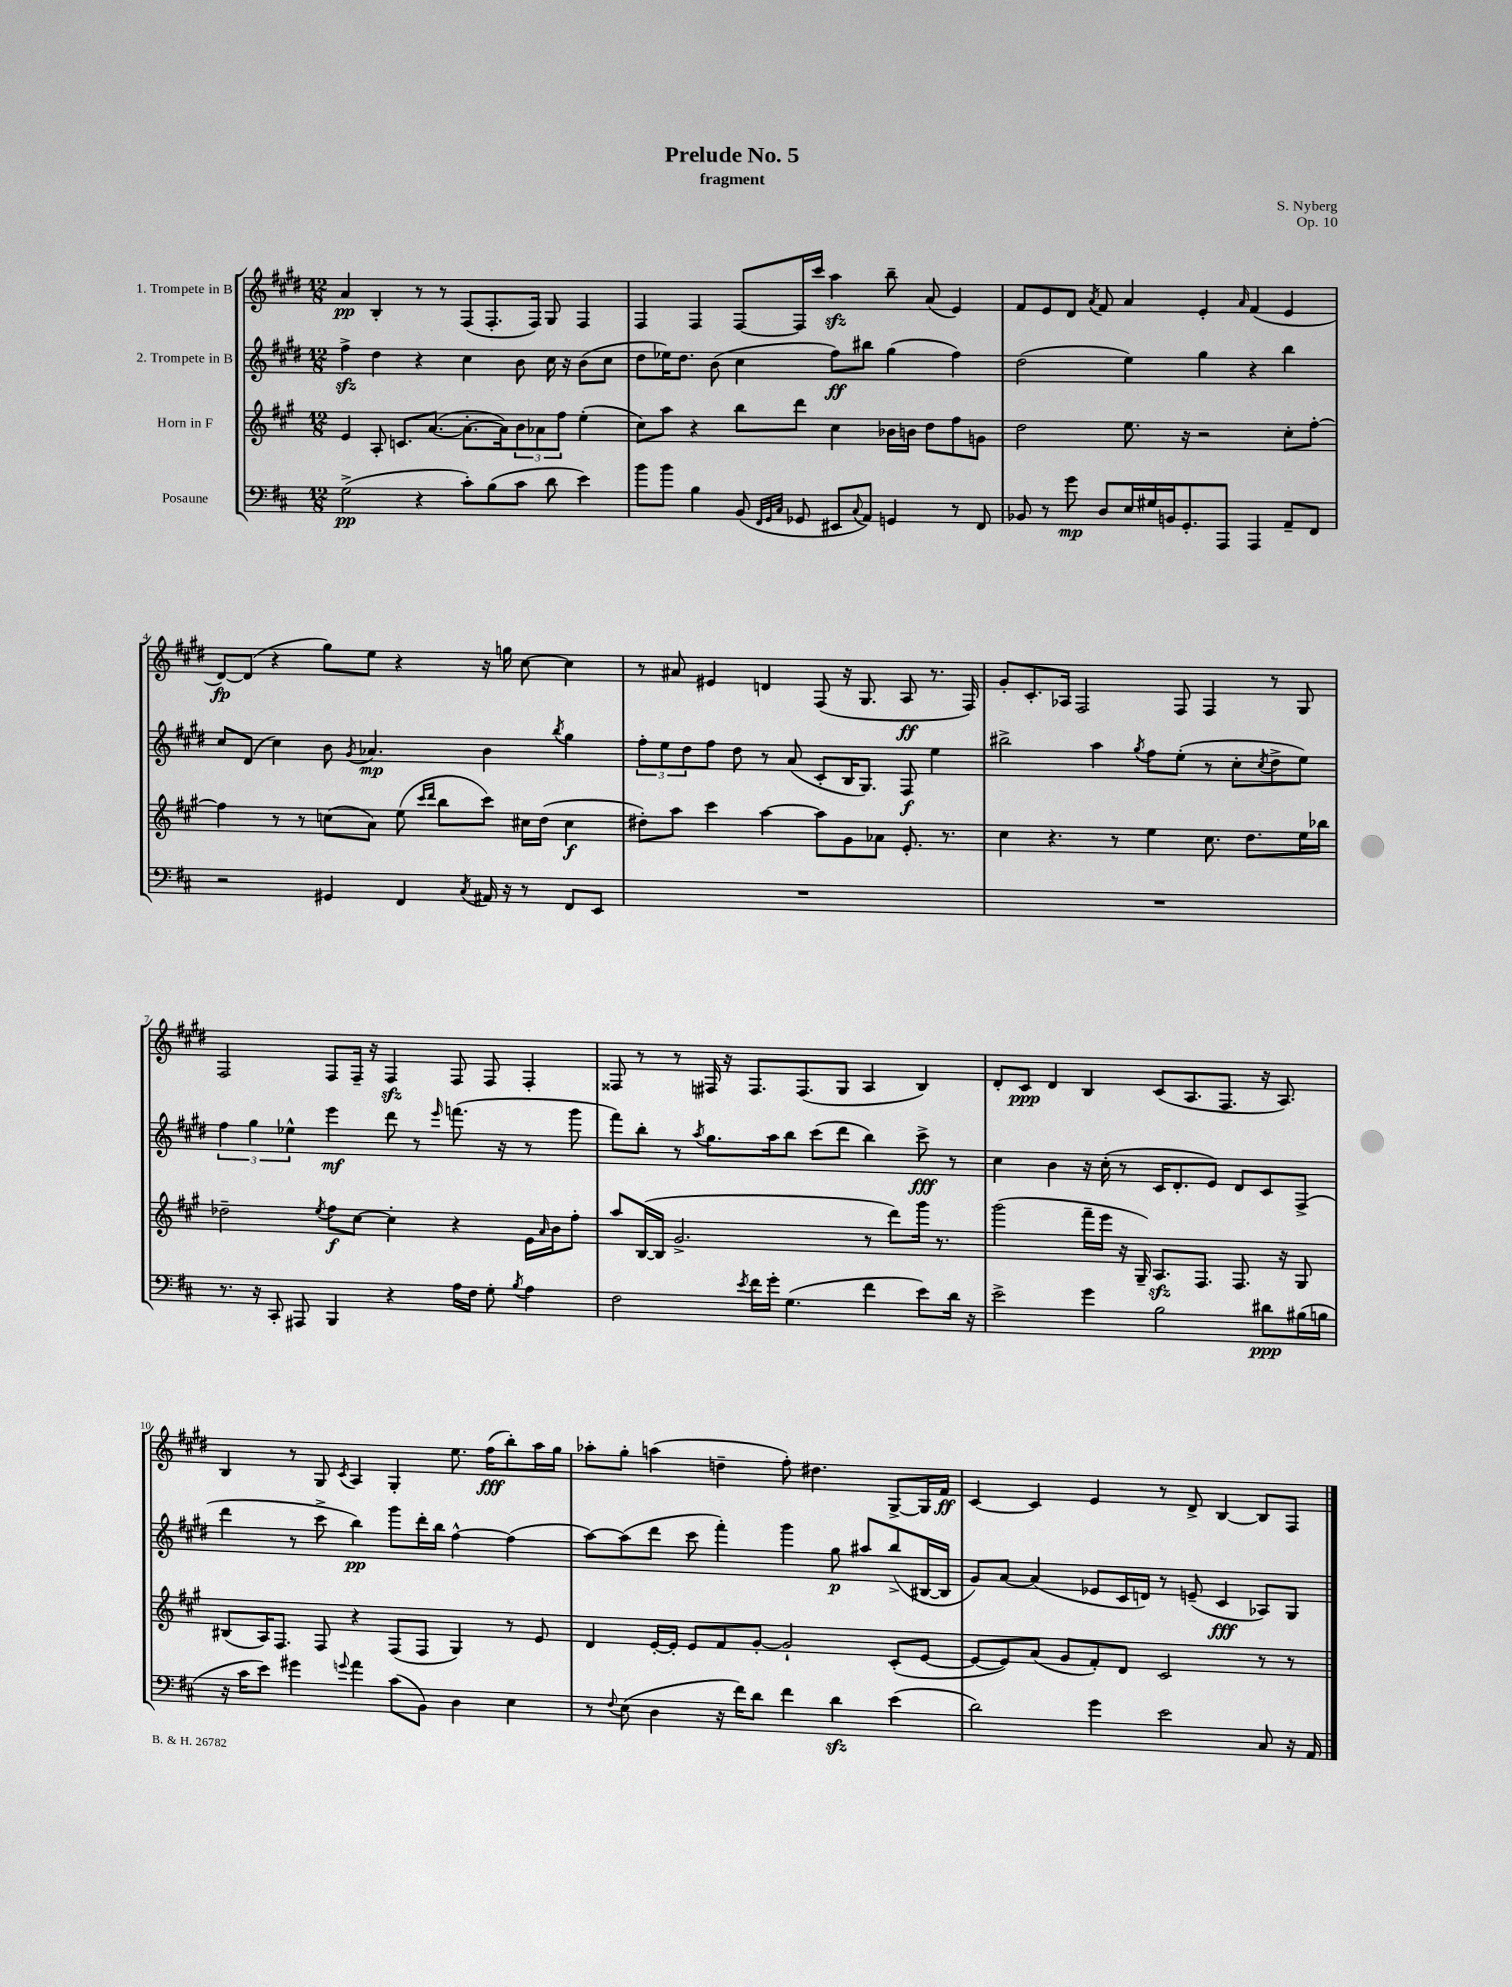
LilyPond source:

\header { title = "Prelude No. 5" composer = "S. Nyberg" subtitle = "fragment" opus = "Op. 10" }
<<
\new StaffGroup <<
\new Staff = "s0" \with { instrumentName = "1. Trompete in B" } {
    \clef treble \key e \major \numericTimeSignature \time 12/8
    a'4\pp b4-. r8 r8 fis8( fis8.-. fis16) gis8 fis4 |
    fis4 fis4 fis8~ fis16 cis'''16 a''4\sfz b''8-- a'8( e'4) |
    fis'8 e'8 dis'8 \acciaccatura { a'8 } fis'8 a'4 e'4-. \grace { a'16 } fis'4( e'4 |
    dis'8~\fp) dis'8( r4 gis''8) e''8 r4 r16 g''16 cis''8~ cis''4 |
    r8 ais'8 eis'4 d'4 fis8( r16 gis8. a8\ff r8. fis16) |
    gis'8-. cis'8.-. aes16 fis2 fis8 fis4 r8 gis8 |
    fis2 fis8 fis16-- r16 fis4\sfz fis8 fis8 fis4-. |
    fisis8 r8 r8 fis16 r16 fis8. fis8.( gis8 a4 b4) |
    dis'8-. cis'8\ppp dis'4 b4 cis'8( a8. fis8. r16 a8.) |
    b4 r8 gis8 \acciaccatura { cis'8 } a4 gis4-. e''8. fis''16\fff( b''8-.) a''16 gis''16 |
    aes''8-. gis''8-. a''4( d''4-- fis''8-.) dis''4. gis8~-> gis16 fis'16\ff |
    cis'4~ cis'4 e'4 r8 dis'8-> b4~ b8 fis8 \bar "|." |
}
\new Staff = "s1" \with { instrumentName = "2. Trompete in B" } {
    \clef treble \key e \major \numericTimeSignature \time 12/8
    fis''4->\sfz dis''4 r4 cis''4 b'8 cis''16 r16 b'8( cis''8 |
    dis''8 ees''16) dis''8. b'8( cis''4 fis''8\ff) bis''8 gis''4( fis''4) |
    dis''2( e''4) gis''4 r4 b''4 |
    cis''8 dis'8( cis''4) b'8 \acciaccatura { gis'8 } aes'4.\mp b'4 \acciaccatura { b''8 } gis''4 |
    \tuplet 3/2 { fis''8-. e''8 dis''8 } fis''8 dis''8 r8 a'8( cis'8-. b16 gis8.) fis8\f e''4 |
    bis''2-> a''4 \acciaccatura { gis''8 } fis''8 e''8-.( r8 cis''8-. \acciaccatura { cis''8 } dis''8-> e''8) |
    \tuplet 3/2 { fis''4 gis''4 ees''4-^ } e'''4\mf dis'''8 r8 \grace { e'''16 } f'''8.( r16 r8 gis'''8 |
    fis'''8) b''8-. r8 \acciaccatura { a''8 } gis''8. a''16 b''8 cis'''8( dis'''8 b''4) cis'''8->\fff r8 |
    cis''4 b'4 r16 cis''16-.( r8 cis'16 dis'8.-. e'8) dis'8 cis'8 fis8->( |
    dis'''4 r8 cis'''8-> b''4\pp) gis'''8 dis'''16-. b''16 fis''4~-^ fis''4( |
    a''8~) a''8( dis'''8 cis'''8 fis'''4-.) gis'''4 gis''8\p ais''8 b''8->( bis16~ bis16 |
    gis'8) a'8~ a'4( ees'8 cis'16 d'16) r8 e'8--( cis'4\fff aes8) gis8 \bar "|." |
}
\new Staff = "s2" \with { instrumentName = "Horn in F" } {
    \clef treble \key a \major \numericTimeSignature \time 12/8
    e'4 a8-. c'8. a'8.~( a'8.~-. a'16) \tuplet 3/2 { b'8 aes'8 fis''8 } e''4-.( |
    cis''8) a''8 r4 b''8 d'''8 cis''4 bes'16 b'16 d''8 fis''8 g'8 |
    d''2 e''8. r16 r2 cis''8-. fis''8~-. |
    fis''4 r8 r8 c''8( a'8) e''8( \grace { cis'''16 d'''16 } b''8 cis'''8) cis''16 d''16( cis''4\f |
    dis''8-.) a''8 cis'''4 a''4~ a''8 gis'8 aes'8 e'8.-. r8. |
    cis''4 r4. r8 e''4 cis''8. d''8. e''16 bes''16 |
    des''2-- \acciaccatura { e''8 } fis''8\f cis''8~ cis''4-. r4 e'16 \grace { a'16 } b'16 fis''8-. |
    a''8 b16~( b16 gis'2.-> r8 d'''8) gis'''16 r8. |
    gis'''2( fis'''16-- e'''16 r16 gis16--) a8.\sfz fis8. fis8. r16 gis8 |
    bis8( a16) fis8. fis8 r4 fis8( fis8 gis4) r8 e'8 |
    d'4 e'16~-. e'16-. e'8 fis'8 gis'8~-. gis'2-! cis'8-.( e'8~ |
    e'8~ e'8) a'8( gis'8 fis'8-.) d'8 cis'2 r8 r8 \bar "|." |
}
\new Staff = "s3" \with { instrumentName = "Posaune" } {
    \clef bass \key d \major \numericTimeSignature \time 12/8
    g2->\pp( r4 cis'8-.) b8( cis'8 d'8 e'4) |
    b'8 b'8 b4 b,8( \grace { fis,32 g,32 cis32 } ges,8 eis,8 \appoggiatura { cis8 } a,8) g,4 r8 fis,8 |
    bes,8 r8 g'8\mp d8 e16 gis16 b,16 g,8.-. a,,8 a,,4 a,8-- fis,8 |
    r2 gis,4 fis,4 \acciaccatura { cis8 } ais,16 r16 r8 fis,8 e,8 |
    R1. |
    R1. |
    r8. r16 cis,8-. ais,,8 b,,4 r4 a16 fis16 g8-. \acciaccatura { b8 } a4 |
    fis2 \acciaccatura { e'8 } fis'16 g'16-. g4.( fis'4 e'8) d'16 r16 |
    e'2-> g'4 b2 dis'8\ppp bis16( b16 |
    r16 cis'16 e'8) gis'4 \appoggiatura { g'8 } a'4 cis'8( b,8) d4 e4 |
    r8 \appoggiatura { fis8 } e8( d4 r16 fis'16) d'8 fis'4 d'4\sfz e'4( |
    d'2) g'4 e'2 cis8 r16 a,16 \bar "|." |
}
>>
>>
